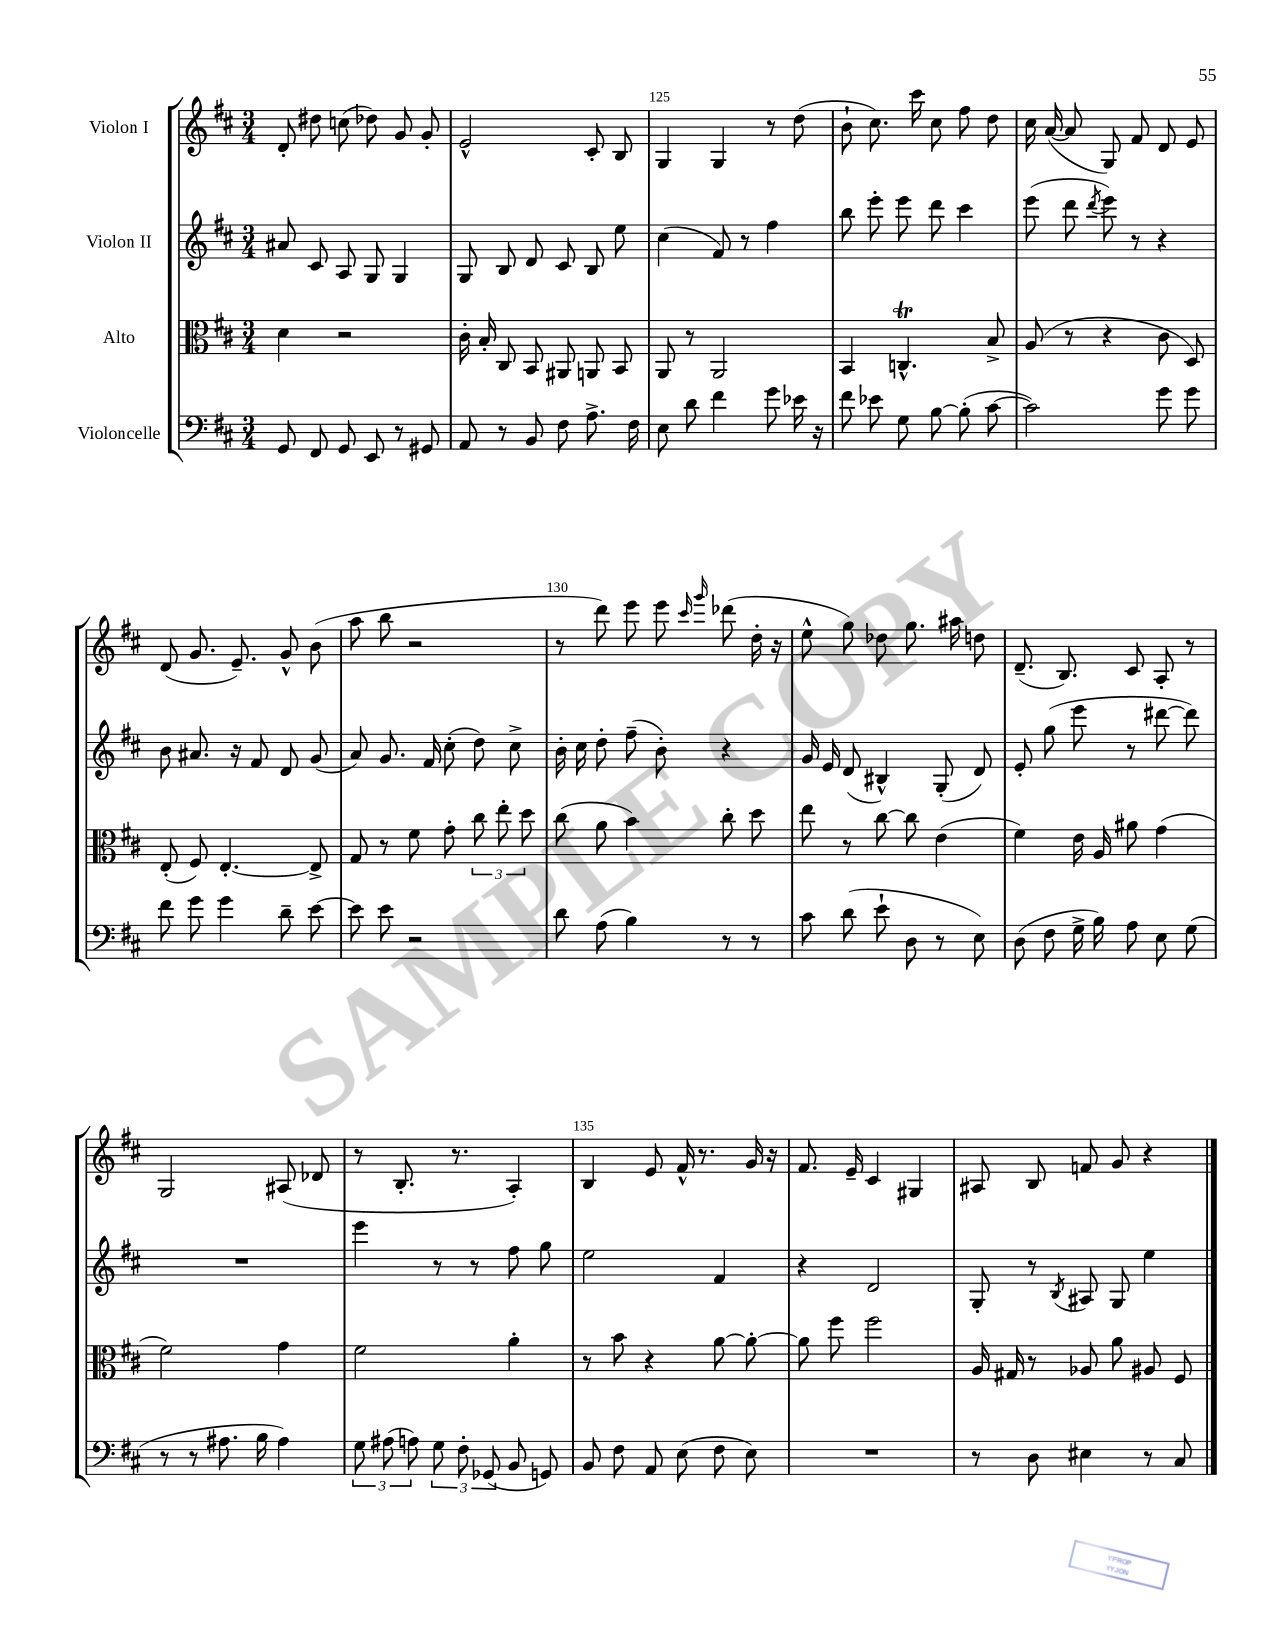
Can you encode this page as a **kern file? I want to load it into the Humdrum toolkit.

**kern	**kern	**kern	**kern
*part4	*part3	*part2	*part1
*staff4	*staff3	*staff2	*staff1
*I"Violoncelle	*I"Alto	*I"Violon II	*I"Violon I
*clefF4	*clefC3	*clefG2	*clefG2
*k[f#c#]	*k[f#c#]	*k[f#c#]	*k[f#c#]
*M3/4	*M3/4	*M3/4	*M3/4
=123	=123	=123	=123
8GG/	4d\	8a#X/	8d'/
8FF#/	.	8c#/	8dd#X\
8GG/	2r	8A/	(8ccn\
8EE/	.	8G/	8dd-X\)
8r	.	4G/	8g/
8GG#X/	.	.	8g'/
=124	=124	=124	=124
8AA/	16c#'\	8G/	2e^^/
.	16B'/	.	.
8r	8C#/	8B/	.
8BB/	8BB/	8d/	.
8F#\	8AA#X/	8c#/	.
8.A^\	8AAn/	8B/	8c#'/
.	8BB/	8ee\	8B/
16F#\	.	.	.
=125	=125	=125	=125
8E\	8AA/	(4cc#\	4G/
8d\	8r	.	.
4f#\	2AA/	8f#/)	4G/
.	.	8r	.
8g\	.	4ff#\	8r
16e-X\	.	.	(8dd\
16r	.	.	.
=126	=126	=126	=126
8f#\	4BB/	8bb\	8b`\
8e-X\	.	8eee'\	8.cc#\)
8G\	4.CnT^^/	8eee\	.
.	.	.	16ccc#\
[8B\	.	8ddd\	8cc#\
(8B'\]	.	4ccc#\	8ff#\
[8c#\	8B^/	.	8dd\
=127	=127	=127	=127
2c#\])	(8A/	(8eee\	16cc#\
.	.	.	([16a/
.	8r	8ddd\	8a/]
.	.	8qddd/	.
.	4r	8eee\)	8G/)
.	.	8r	8f#/
8g\	8c#\	4r	8d/
8g\	8D/)	.	8e/
!!LO:LB:g=z
=128	=128	=128	=128
8f#\	(8E'/	8b\	(8d/
8g\	8F#/)	8.a#X/	8.g/
4g\	[4.E'/	.	.
.	.	16r	8.e~/)
.	.	8f#/	.
8d~\	.	8d/	8g^^/
[8e\	8E^/]	(8g/	(8b\
=129	=129	=129	=129
8e\]	8G/	8a/)	8aa\
8e\	8r	8.g/	8bb\
2r	8f#\	.	2r
.	.	16f#/	.
.	8g'\	(8cc#'\	.
.	12cc#\	8dd\)	.
.	12ee'\	.	.
.	.	8cc#^\	.
.	12dd\	.	.
=130	=130	=130	=130
8d\	(8cc#\	16b'\	8r
.	.	16cc#\	.
(8A\	8a\	8dd'\	8ddd\)
4B\)	4b\)	(8ff#~\	8eee\
.	.	8b'\)	8eee\
.	.	.	16qqccc#/
.	.	.	16qqggg/
8r	8cc#'\	4r	(8ddd-X\
8r	8dd\	.	16dd'\
.	.	.	16r
=131	=131	=131	=131
8c#\	8ee\	16g/	8ee^^\
.	.	16e/	.
(8d\	8r	(8d/	8gg\)
8e`\	[8cc#\	4B#X^^/)	8dd-X\
8D\	8cc#\]	.	8.gg\
8r	(4e\	(8G'/	.
.	.	.	16aa#X\
8E\)	.	8d/)	8ddn\
=132	=132	=132	=132
(8D\	4f#\)	8e'/	(8.d~/
8F#\	.	(8gg\	.
.	.	.	8.B/)
16G^\	16e\	8eee\	.
16B\)	16A/	.	.
8A\	8a#X\	8r	8c#/
8E\	(4g\	[8ddd#X\	8A'/
(8G\	.	8ddd#\])	8r
!!LO:LB:g=z
=133	=133	=133	=133
8r	2f#\)	2.r	2G/
8r	.	.	.
8.A#X\	.	.	.
16B\	.	.	.
4A#\)	4g\	.	(8A#X/
.	.	.	8d-X/
=134	=134	=134	=134
12G\	2f#\	4eee\	8r
(12A#X\	.	.	.
.	.	.	8.B'/
12An\)	.	.	.
12G\	.	8r	.
.	.	.	8.r
12F#'\	.	.	.
.	.	8r	.
(12GG-X/	.	.	.
8BB/	4a'\	8ff#\	4A'/)
8GGn/)	.	8gg\	.
=135	=135	=135	=135
8BB/	8r	2ee\	4B/
8F#\	8b\	.	.
8AA/	4r	.	8e/
(8E\	.	.	16f#^^/
.	.	.	8.r
8F#\	[8a\	4f#/	.
8E\)	8a'\_	.	16g/
.	.	.	16r
=136	=136	=136	=136
2.r	8a\]	4r	8.f#/
.	8ff#\	.	.
.	.	.	16e~/
.	2ff#\	2d/	4c#/
.	.	.	4G#X/
=137	=137	=137	=137
8r	16A/	8G'/	8A#X/
.	16G#X/	.	.
8D\	8r	8r	8B/
.	.	8qB/	.
4E#X\	8A-X/	8A#X/	8fn/
.	8a\	8G/	8g/
8r	8A#X/	4ee\	4r
8C#/	8F#/	.	.
==	==	==	==
*-	*-	*-	*-
